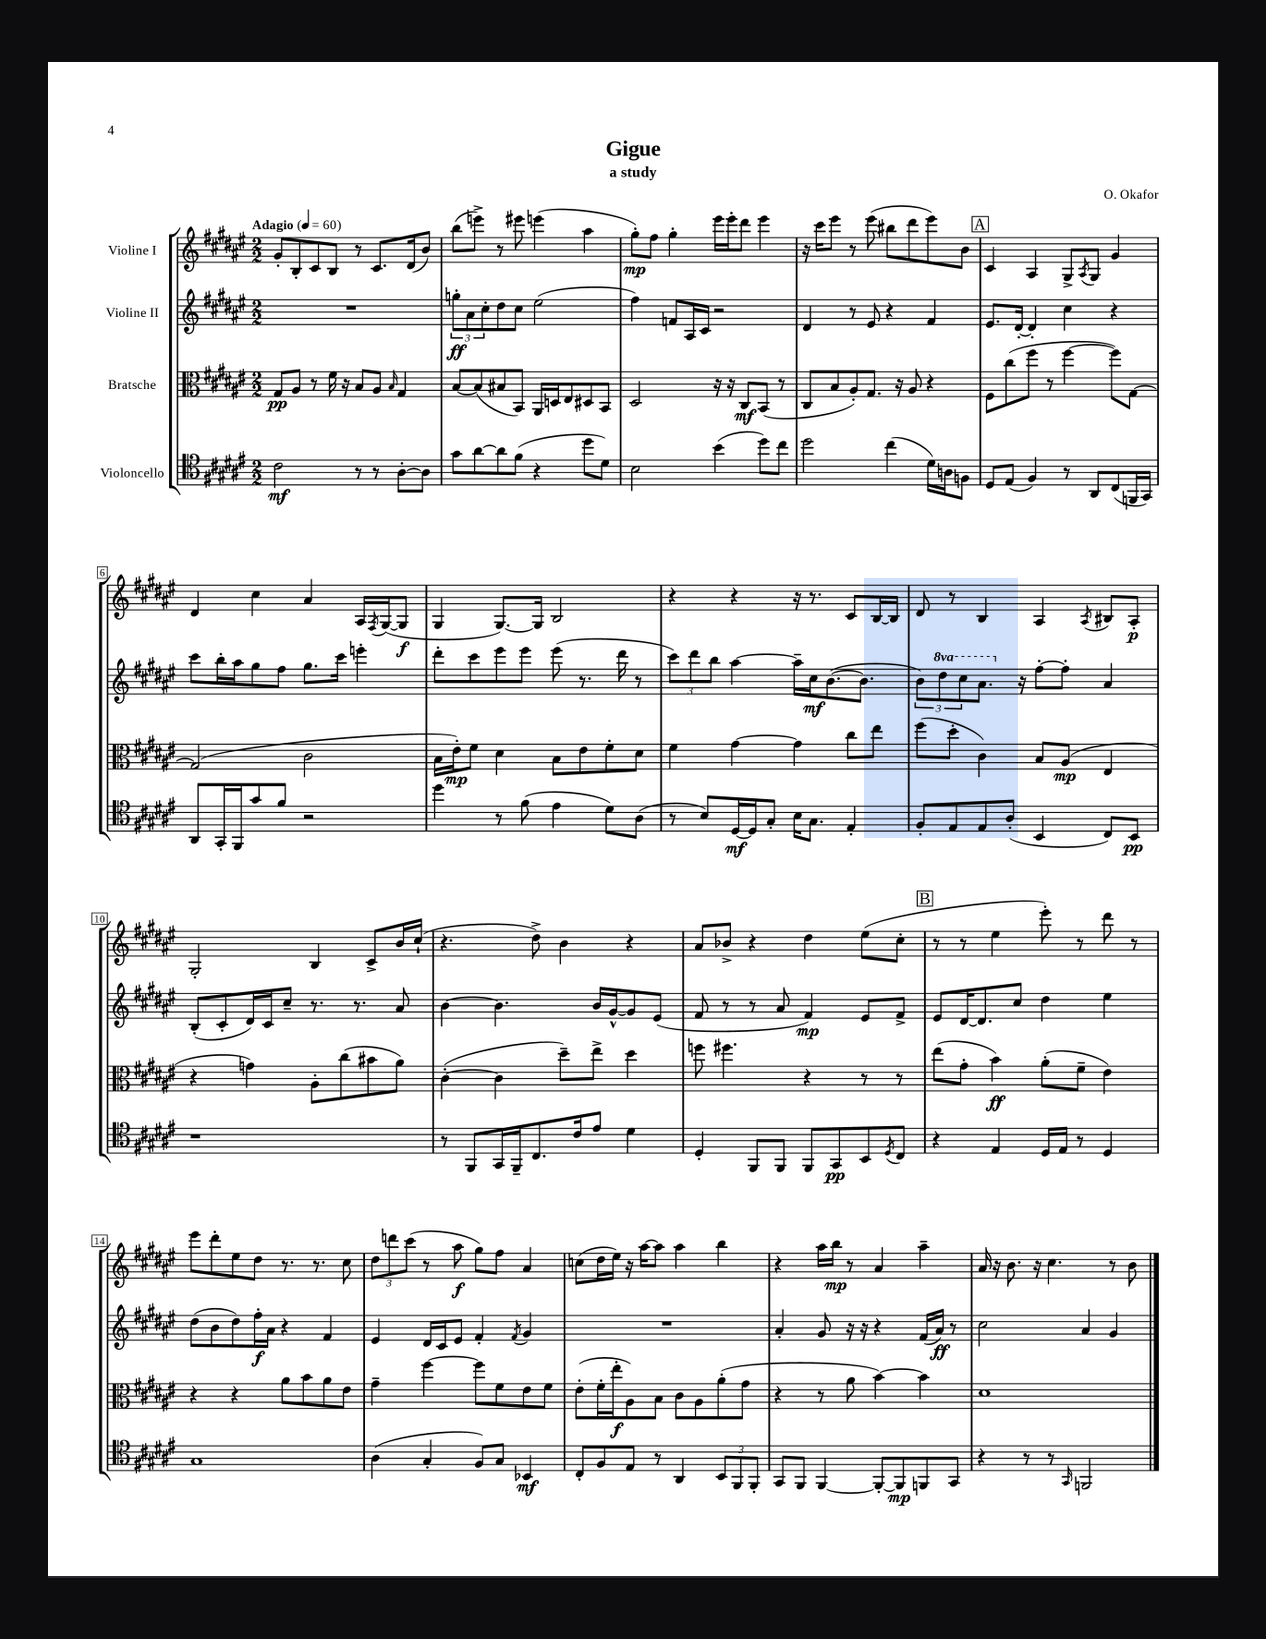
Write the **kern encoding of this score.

**kern	**kern	**kern	**kern
*staff4	*staff3	*staff2	*staff1
*clefC4	*clefC3	*clefG2	*clefG2
*k[f#c#g#d#a#e#]	*k[f#c#g#d#a#e#]	*k[f#c#g#d#a#e#]	*k[f#c#g#d#a#e#]
*M2/2	*M2/2	*M2/2	*M2/2
*MM60	*MM60	*MM60	*MM60
2c#\	8G#/L	1r	8g#'/L
.	8A#/J	.	8B'/
.	8r	.	8c#/
.	16f#\	.	8B/J
.	16r	.	.
8r	8B/L	.	8r
8r	8A#/J	.	8.c#/L
.	16qqB/	.	.
[8A#'\L	4G#/	.	.
.	.	.	(16d#/k
8A#\]J	.	.	8b/J)
=	=	=	=
8g#\L	[8B/L	12gg'\L	(8bb\L
.	.	12a#\	.
[8a#\	(8B/]	.	8eee^\J)
.	.	12cc#'\	.
8a#\]	8B#/	8dd#\	8r
(8f#\J	8BB/J)	8cc#\J	8eee#\
4r	16AA#/LL	(2ee#\	(4eee\
.	16D/J	.	.
.	8E#/	.	.
8dd#\L	8D#/	.	4aa#\
8d#\J)	8BB/J	.	.
=	=	=	=
2B\	2D#/	4ff#\)	8gg#'\L)
.	.	.	8ff#\J
.	.	8f/L	4gg#'\
.	.	16A#/L	.
.	.	16c#/JJ	.
(4b\	16r	2r	16eee#\LL
.	16r	.	16eee#'\J
.	8C#/L	.	8ddd#\J
8dd#\L)	(8BB/J	.	4eee#\
8cc#\J	8r	.	.
=	=	=	=
2dd#\	8C#/L	4d#/	16r
.	.	.	16ccc#\LK
.	8B/	.	8eee#\J
.	8A#'/)	8r	8r
.	8.G#/J	8e#/	(8eee#\
(4cc#\	.	4r	8bb#\L
.	16r	.	.
.	8A#/	.	8ddd#\
16d#\LL)	4r	4f#/	8eee#\)
16A\J	.	.	.
8F\J	.	.	8b\J
=	=	=	=
8D#/L	8F#\L	8.e#/L	4c#/
(8E#/J	(8cc#\	.	.
.	.	[16d#'/Jk	.
4F#/)	8ff#\J	4d#'/]	4A#/
.	8r	.	.
8r	[4ff#\	4cc#\	8G#^/L
.	.	.	8qA#/
8AA#/L	.	.	8G#/J
(8C#/	8ff#\]L)	4r	4g#/
16FF/L	[8G#\J	.	.
16GG#/JJ)	.	.	.
=	=	=	=
8AA#/L	(2G#/]	8ccc#\L	4d#/
16GG#'/L	.	16bb'\L	.
16FF#/J	.	16aa#\J	.
8g#/	.	8gg#\	4cc#\
8f#/J	.	8ff#\J	.
2r	2c#\	8.gg#\L	4a#/
.	.	16ccc#\Jk	.
.	.	4eee'\	16A#/LL
.	.	.	8qF#/
.	.	.	([16G#/J
.	.	.	8G#/]J
=	=	=	=
4dd#\	16B\LL	8ddd#'\L	4G#/
.	16e#'\J)	.	.
.	8f#\J	8ccc#\	.
8r	4d#\	8eee#\	[8.G#/L)
(8f#\	.	8eee#\J	.
.	.	.	16G#/]Jk
4e#\	8B\L	(8eee#\	2B/
.	8e#\	8.r	.
8d#\L)	8f#'\	.	.
.	.	16ddd#\	.
(8A#\J	8d#\J	8r	.
=	=	=	=
8r	4f#\	12ccc#\L)	4r
.	.	12ddd#\	.
8B/L)	.	.	.
.	.	12bb\J	.
[16D#/L	[4g#\	[4aa#\	4r
16D#/]J	.	.	.
8G#'/J	.	.	.
16B\LK	4g#\]	16aa#~\]LL	16r
8.G#\J	.	16cc#\J	8.r
.	.	([8.b\	.
4E#'/	8cc#\L	.	8c#/L
.	.	8.b\]J	.
.	8ee#\J	.	[16B/L
.	.	.	16B/]JJ
=	=	=	=
8F#'/L	(8ff#\L	12b\L)	8d#/
.	.	12ddd#\	.
8E#/	8dd#'\J	.	8r
.	.	12ccc#\	.
8E#/	4c#\)	8.aa#\J	4B/
(8A#'/J	.	.	.
.	.	16r	.
4BB/	8B/L	[8ff#'\L	4A#/
.	(8A#/J	8ff#'\]J	.
.	.	.	8qA#/
8C#/L)	4E#/	4a#/	8B#/L
8BB/J	.	.	8A#'/J
=	=	=	=
1r	4r	(8B'/L	2G#'/
.	.	8c#'/	.
.	4g\)	16d#/L)	.
.	.	16c#/J	.
.	.	8cc#~/J	.
.	8A#'\L	8.r	4B/
.	(8cc#\	.	.
.	.	8.r	.
.	8b#\	.	8c#^/L
.	8a#\J)	8a#/	16b/L
.	.	.	(16cc#`/JJ
=	=	=	=
8r	([4c#'\	[4b\	4.r
8FF#/L	.	.	.
16GG#/L	4c#\]	4.b\]	.
16FF#~/J	.	.	.
8.C#/	.	.	8dd#^\)
.	8dd#~\L)	.	4b\
16c#/k	.	.	.
8e#/J	8ee#^\J	16b/LL	.
.	.	[16g#^^/J	.
4d#\	4dd#\	8g#/]	4r
.	.	(8e#/J	.
=	=	=	=
4D#'/	8ff\	8f#/	8a#/L
.	4.ff#\	8r	8b-^/J
8FF#/L	.	8r	4r
8FF#/J	.	8a#/	.
8FF#/L	4r	4f#/)	4dd#\
8GG#/	.	.	.
8BB/	8r	8e#/L	(8ee#\L
8qD#/	.	.	.
8C#/J	8r	8f#^/J	8cc#'\J
=	=	=	=
4r	(8ee#\L	8e#/L	8r
.	8g#'\J	[16d#/K	8r
.	.	8.d#/]	.
4E#/	4b\)	.	4ee#\
.	.	8cc#/J	.
16D#/LL	(8a#'\L	4dd#\	8eee#'\)
16E#/JJ	.	.	.
8r	8f#~\J	.	8r
4D#/	4e#\)	4ee#\	8ddd#\
.	.	.	8r
=	=	=	=
1G#	4r	(8dd#\L	8eee#\L
.	.	8b\	8ddd#'\
.	4r	8dd#\)	8ee#\
.	.	16ff#'\L	8dd#\J
.	.	16a#\JJ	.
.	8a#\L	4r	8.r
.	8b\	.	.
.	.	.	8.r
.	8a#\	4f#/	.
.	8e#\J	.	8cc#\
=	=	=	=
(4A#\	4g#~\	4e#/	12dd#\L
.	.	.	12ddd\
.	.	.	(12ccc#\J
4G#'/	[4ff#\	16d#/LL	8r
.	.	16c#/J	.
.	.	8e#/J	8aa#\
8F#/L)	8ff#\]L	4f#'/	8gg#\L)
8G#/J	8f#\	.	8ff#\J
.	.	8qf#/	.
4BB-/	8e#\	4g#/	4a#/
.	8f#\J	.	.
=	=	=	=
8C#'/L	(8e#'\L	1r	(8cc\L
8F#/	16f#'\L	.	16dd#\L
.	16ee#'\J	.	16ee#\JJ)
8E#/J	8A#\)	.	16r
.	.	.	[16aa#\LK
8r	8B\J	.	8aa#\]J
4AA#/	8c#\L	.	4aa#\
.	8A#\	.	.
12BB/L	(8a#'\	.	4bb\
12FF#/	.	.	.
.	8g#\J	.	.
12FF#'/J	.	.	.
=	=	=	=
8GG#/L	4r	4a#'/	4r
8FF#/J	.	.	.
[4FF#/	8r	8g#/	16aa#\LL
.	.	.	16bb\JJ
.	8a#\	16r	8r
.	.	16r	.
8FF#'/_L	[4b\)	4r	4a#/
8FF#/]	.	.	.
8FF/	4b\]	(16f#/LL	4aa#~\
.	.	16a#/JJ)	.
8GG#/J	.	8r	.
=	=	=	=
4r	1d#	2cc#\	16a#/
.	.	.	16r
.	.	.	8.b\
8r	.	.	.
.	.	.	16r
8r	.	.	4.cc#\
16qqGG#/	.	.	.
2FF/	.	4a#/	.
.	.	4g#/	8r
.	.	.	8b\
==	==	==	==
*-	*-	*-	*-
